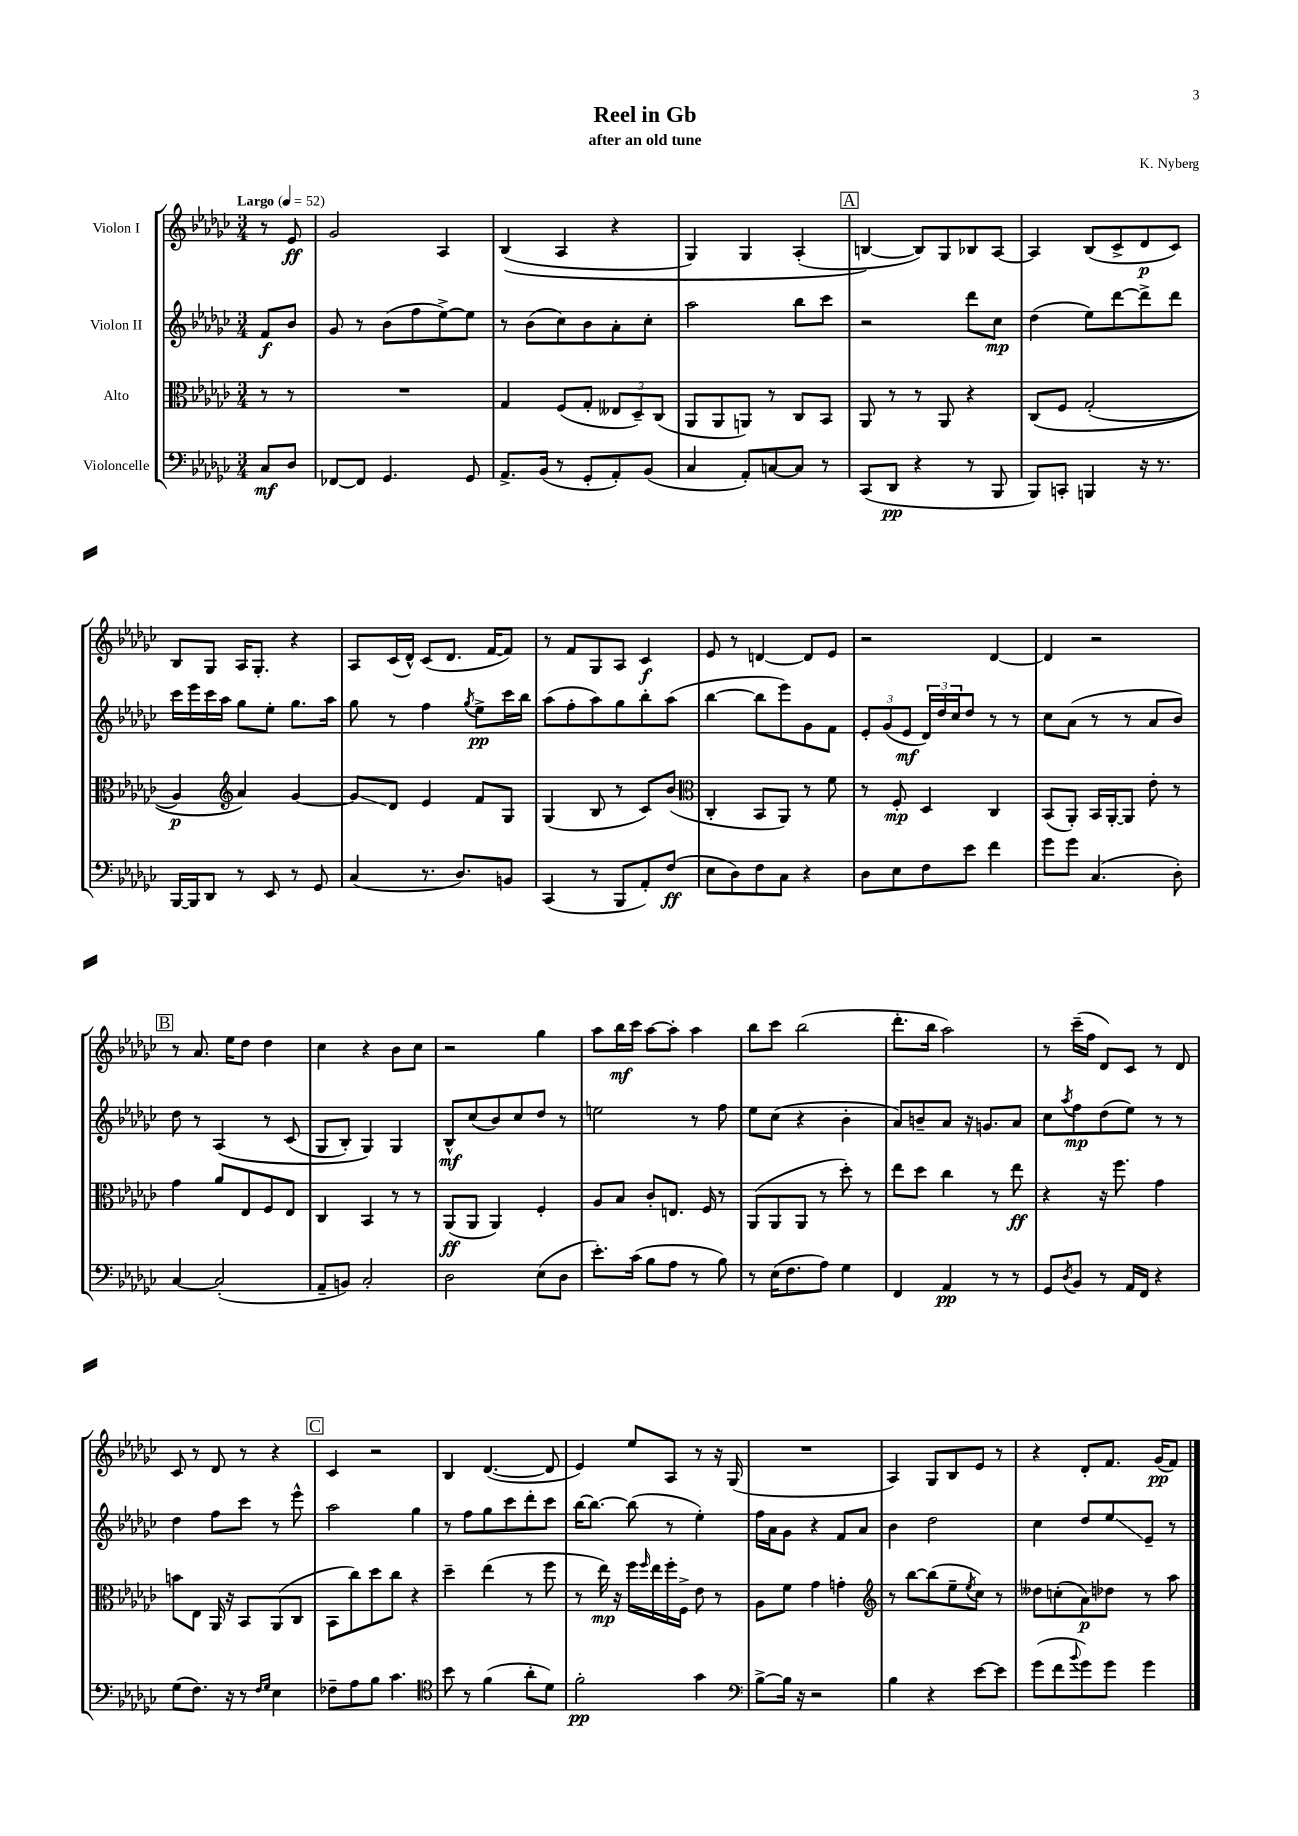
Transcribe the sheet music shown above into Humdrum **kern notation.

**kern	**kern	**kern	**kern
*staff4	*staff3	*staff2	*staff1
*clefF4	*clefC3	*clefG2	*clefG2
*k[b-e-a-d-g-c-]	*k[b-e-a-d-g-c-]	*k[b-e-a-d-g-c-]	*k[b-e-a-d-g-c-]
*M3/4	*M3/4	*M3/4	*M3/4
*MM52	*MM52	*MM52	*MM52
8C-	8r	8f	8r
8D-	8r	8b-	8e-
=	=	=	=
[8FF-	2.r	8g-	2g-
8FF-]	.	8r	.
4.GG-	.	(8b-	.
.	.	8ff	.
.	.	[8ee-^)	4A-
8GG-	.	8ee-]	.
=	=	=	=
8.AA-^	4G-	8r	&((4B-
.	.	(8b-	.
(16BB-	.	.	.
8r	(8F	8cc-)	4A-
8GG-'	8G-'	8b-	.
8AA-')	12E--	8a-'	4r
.	12D-~)	.	.
(8BB-	.	8cc-'	.
.	(12C-	.	.
=	=	=	=
4C-	8AA-	2aa-	4G-)
.	8AA-	.	.
8AA-')	8AA)	.	4G-
[8C	8r	.	.
8C]	8C-	8bb-	(4A-'
8r	8BB-	8ccc-	.
=	=	=	=
(8CC-	8AA-	2r	[4B&)
8DD-	8r	.	.
4r	8r	.	8B])
.	8AA-	.	8G-
8r	4r	8ddd-	8B-
8BBB-	.	8cc-	[8A-
=	=	=	=
8BBB-)	&(8C-	(4dd-	4A-]
8CC'	8F	.	.
4BBB	(2G-'	8ee-)	(8B-
.	.	[8ddd-	8c-^
16r	.	8ddd-^]	8d-
8.r	.	.	.
.	.	8ddd-	8c-)
=	=	=	=
[16BBB-	4A-)	16ccc-	8B-
16BBB-]	.	16eee-	.
8DD-	.	16ccc-	8G-
.	.	16aa-	.
*	*clefG2	*	*
8r	4a-&)	8gg-	16A-
.	.	.	8.G-'
8EE-	.	8ee-'	.
8r	[4g-	8.gg-	4r
8GG-	.	.	.
.	.	16aa-	.
=	=	=	=
(4C-	8g-]	8gg-	8A-
.	8d-	8r	(16c-
.	.	.	16d-^^)
8.r	4e-	4ff	(8c-
.	.	.	8.d-
8.D-)	.	.	.
.	.	8qgg-	.
.	8f	8ee-^	.
.	.	.	[16f
8BB	8G-	16ccc-	8f])
.	.	16bb-	.
=	=	=	=
(4CC-	(4G-	(8aa-	8r
.	.	8ff'	8f
8r	8B-	8aa-)	8G-
8BBB-	8r	8gg-	8A-
8AA-')	8c-)	8bb-'	4c-
(8F	(8b-	(8aa-	.
=	=	=	=
*	*clefC3	*	*
8E-	4C-'	[4bb-	8e-
8D-)	.	.	8r
8F	8BB-	8bb-]	[4d
8C-	8AA-)	8eee-)	.
4r	8r	8g-	8d]
.	8f	8f	8e-
=	=	=	=
8D-	8r	12e-'	2r
.	.	(12g-	.
8E-	8F'	.	.
.	.	12e-	.
8F	4D-	24d-)	.
.	.	24dd-	.
.	.	24cc-	.
8e-	.	8dd-	.
4f	4C-	8r	[4d-
.	.	8r	.
=	=	=	=
8g-	(8BB-	8cc-	4d-]
8g-	8AA-')	(8a-	.
(4.C-	16BB-	8r	2r
.	[16AA-'	.	.
.	8AA-]	8r	.
.	8e-'	8a-	.
8D-')	8r	8b-)	.
=	=	=	=
[4C-	4g-	8dd-	8r
.	.	8r	8.a-
(2C-']	8a-	&(4A-	.
.	.	.	16ee-
.	8E-	.	8dd-
.	8F	8r	4dd-
.	8E-	(8c-	.
=	=	=	=
8AA-~	4C-	8G-	4cc-
8BB)	.	8B-')	.
2C-'	4BB-	4G-&)	4r
.	8r	4G-	8b-
.	8r	.	8cc-
=	=	=	=
2D-	(8AA-	8B-^^	2r
.	8AA-	(8cc-	.
.	4AA-)	8b-)	.
.	.	8cc-	.
(8E-	4F'	8dd-	4gg-
8D-	.	8r	.
=	=	=	=
8.e-')	8A-	2ee	8aa-
.	8B-	.	16bb-
(16c-	.	.	16ccc-
8B-	8c-'	.	[8aa-
8A-	8.E	.	8aa-']
8r	.	8r	4aa-
.	16F	.	.
8B-)	8r	8ff	.
=	=	=	=
8r	(8AA-	8ee-	8bb-
(16E-	8AA-	(8cc-	8ccc-
8.F	.	.	.
.	8AA-	4r	(2bb-
8A-)	8r	.	.
4G-	8dd-')	4b-'	.
.	8r	.	.
=	=	=	=
4FF	8ee-	8a-)	8.ddd-'
.	8dd-	8b~	.
.	.	.	16bb-
4AA-	4cc-	8a-	2aa-)
.	.	16r	.
.	.	8.g	.
8r	8r	.	.
8r	8ee-	8a-	.
=	=	=	=
8GG-	4r	8cc-	8r
8qD-	.	8qaa-	.
8BB-	.	8ff	(16ccc-~
.	.	.	16ff
8r	16r	(8dd-	8d-)
.	8.ff	.	.
16AA-	.	8ee-)	8c-
16FF	.	.	.
4r	4g-	8r	8r
.	.	8r	8d-
=	=	=	=
(8G-	8b	4dd-	8c-
8.F)	8E-	.	8r
.	16AA-	8ff	8d-
16r	16r	.	.
8r	8BB-	8ccc-	8r
16qqF	.	.	.
16qqG-	.	.	.
4E-	(8AA-	8r	4r
.	8C-	8eee-^^	.
=	=	=	=
8F-~	8BB-	2aa-	4c-
8A-	8cc-)	.	.
8B-	8dd-	.	2r
4.c-	8cc-	.	.
.	4r	4gg-	.
=	=	=	=
*clefC4	*	*	*
8b-	4dd-~	8r	4B-
8r	.	8ff	.
(4f	(4ee-	8gg-	([4.d-
.	.	8ccc-	.
8a-'	8r	8ddd-'	.
8d-)	8ff	8ccc-	8d-]
=	=	=	=
2f'	8r	[16bb-	4e-)
.	.	8.bb-_	.
.	16ee-)	.	.
.	16r	.	.
.	16ff	(8bb-]	8ee-
.	16qqff	.	.
.	16ee-	.	.
.	16ff'	8r	8A-
.	16F^	.	.
4g-	8e-	4ee-')	8r
.	8r	.	16r
.	.	.	(16G-
=	=	=	=
*clefF4	*	*	*
[8B-^	8A-	16ff	2.r
.	.	16a-	.
16B-]	8f	8g-	.
16r	.	.	.
2r	4g-	4r	.
.	4g'	8f	.
.	.	8a-	.
=	=	=	=
*	*clefG2	*	*
4B-	8r	4b-	4A-)
.	[8bb-	.	.
4r	(8bb-]	2dd-	8G-
.	8ee-~	.	8B-
.	8qee-	.	.
[8e-	8cc-)	.	8e-
8e-]	8r	.	8r
=	=	=	=
(8g-	8dd--	4cc-	4r
8f	(8cc'	.	.
8qqb-	.	.	.
8g-)	8a-)	8dd-	8d-'
8g-	8dd-	8ee-	8.f
4g-	8r	8e-~	.
.	.	.	(16g-
.	8aa-	8r	8f)
==	==	==	==
*-	*-	*-	*-
